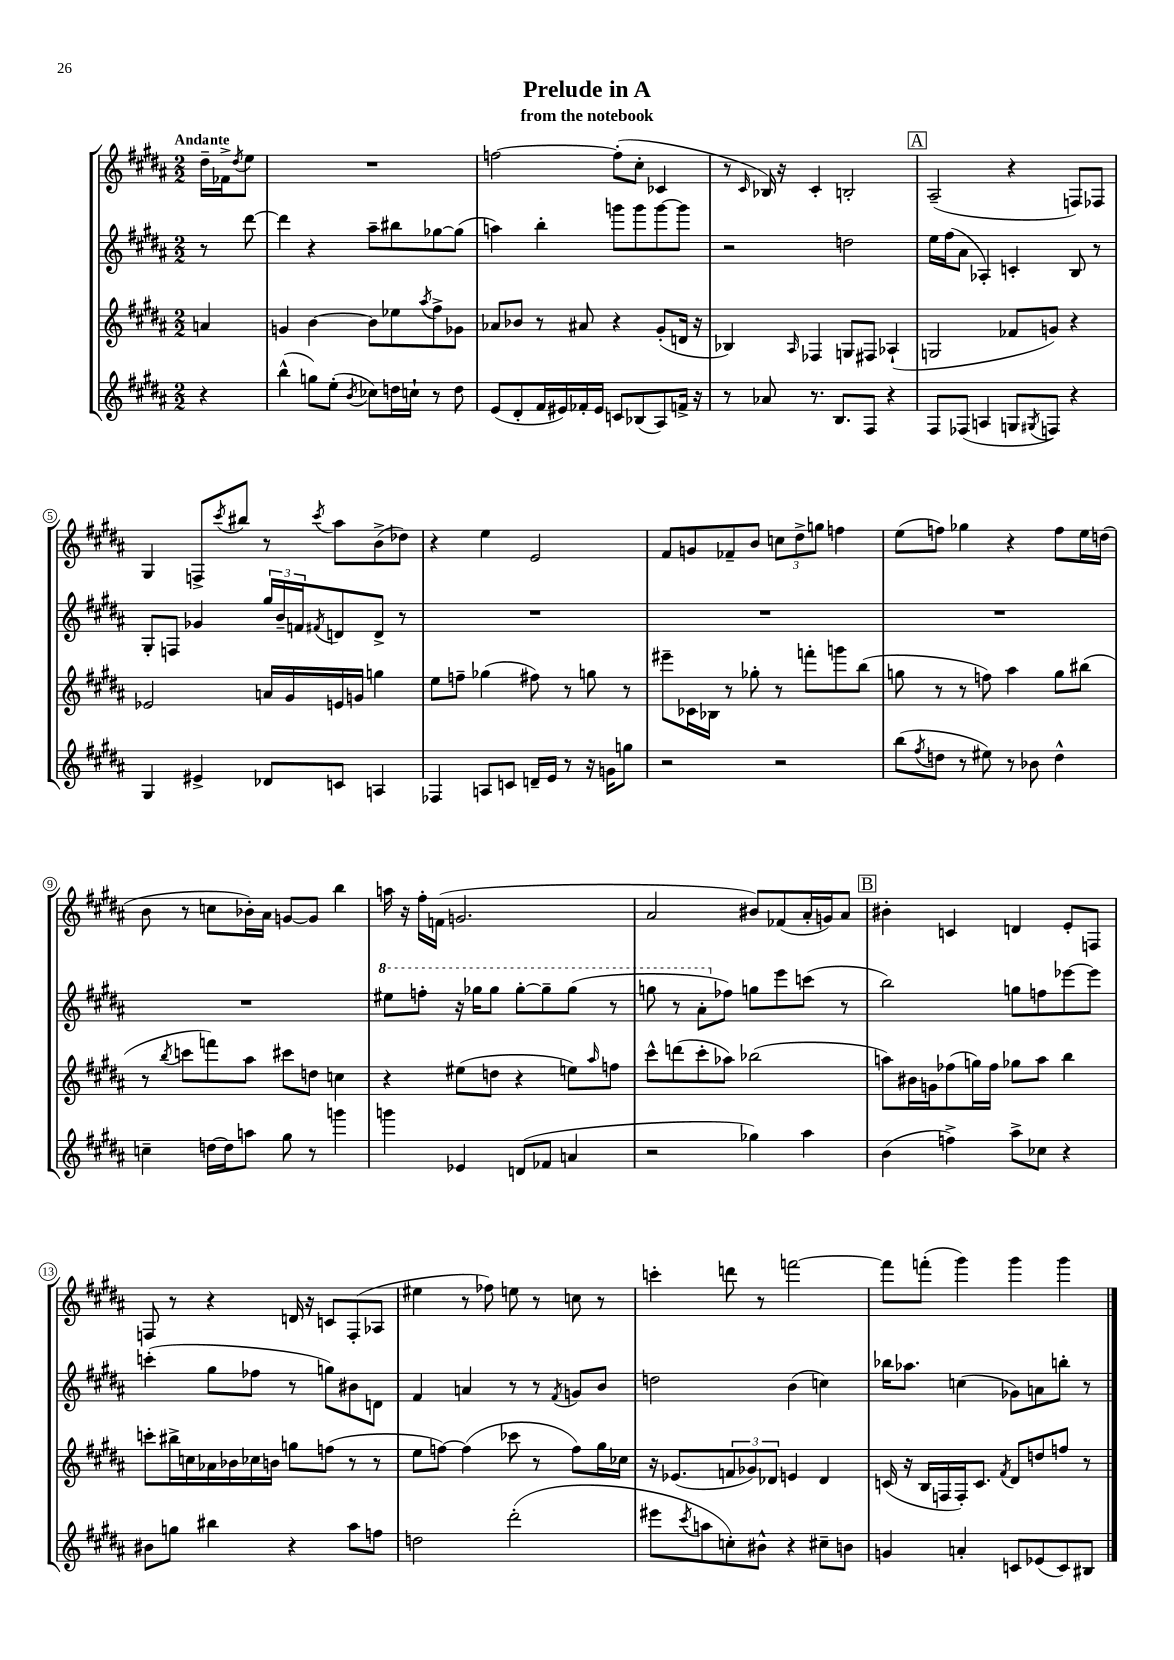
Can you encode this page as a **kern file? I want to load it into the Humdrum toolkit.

**kern	**kern	**kern	**kern
*staff4	*staff3	*staff2	*staff1
*clefG2	*clefG2	*clefG2	*clefG2
*k[f#c#g#d#a#]	*k[f#c#g#d#a#]	*k[f#c#g#d#a#]	*k[f#c#g#d#a#]
*M2/2	*M2/2	*M2/2	*M2/2
4r	4a	8r	16dd#~
.	.	.	16f-^
.	.	.	8qdd#
.	.	[8ddd#	8ee
=	=	=	=
(4bb^^	4g	4ddd#]	1r
8gg)	[4b	4r	.
(8ee'	.	.	.
8qb	.	.	.
8cc-)	8b]	8aa#~	.
16dd	8ee-	8bb#	.
16cc`	.	.	.
.	8qaa#	.	.
8r	8ff#^	[8gg-	.
8dd	8g-	(8gg-]	.
=	=	=	=
(8e	8a-	4aa)	[2ff
8d#'	8b-	.	.
16f#	8r	4bb'	.
16e#)	.	.	.
16f-'	8a#	.	.
16e#	.	.	.
8c	4r	8ggg	(8ff']
(8B-	.	8ggg	8cc#'
8A#)	(8g#'	[8ggg	4c-
16f^	16d	8ggg]	.
16r	16r	.	.
=	=	=	=
8r	4B-)	2r	8r
.	.	.	16qqc#
8a-	.	.	16B-)
.	.	.	16r
.	16qqA#	.	.
8.r	4F-	.	4c#'
8.B	.	.	.
.	8G	2dd	2B'
8F#	8F#	.	.
4r	(4A-`	.	.
=	=	=	=
8F#	2G	16ee	(2A#~
.	.	(16ff#	.
(8F-	.	8a#	.
4A	.	4A-')	.
8G	8f-	4c'	4r
8qG#	.	.	.
8F)	8g)	.	.
4r	4r	8B	8F)
.	.	8r	8F-
=	=	=	=
4G#	2e-	8G#'	4G#
.	.	8F	.
4e#^	.	4g-	8F^
.	.	.	8qccc#
.	.	.	8bb#
8d-	16a	24gg#	8r
.	.	24b~	.
.	16g#	.	.
.	.	24f	.
.	.	8qf#	8qccc#
8c	16e	8d	8aa#
.	16g	.	.
4A	4gg	8d^	(8b^
.	.	8r	8dd-)
=	=	=	=
4F-	8ee	1r	4r
.	8ff~	.	.
8A	(4gg-	.	4ee
8c	.	.	.
16d~	8ff#)	.	2e
16e	.	.	.
8r	8r	.	.
16r	8gg	.	.
16g	.	.	.
8gg	8r	.	.
=	=	=	=
2r	8eee#~	1r	8f#
.	16c-	.	8g
.	16B-	.	.
.	8r	.	8f-~
.	8gg-'	.	8b
2r	8r	.	12cc
.	.	.	12dd#^
.	8fff'	.	.
.	.	.	12gg
.	8ggg	.	4ff
.	(8bb	.	.
=	=	=	=
(8bb	8gg	1r	(8ee
8qff#	.	.	.
8dd	8r	.	8ff)
8r	8r	.	4gg-
8ee#)	8ff)	.	.
8r	4aa#	.	4r
8b-	.	.	.
4dd^^	8gg	.	8ff
.	(8bb#	.	16ee
.	.	.	(16dd
=	=	=	=
4cc~	8r	1r	8b
.	8qbb	.	.
.	8ccc	.	8r
[16dd	8fff)	.	8cc
16dd]	.	.	.
8aa	8aa#	.	16b-')
.	.	.	16a#
8gg#	8ccc#	.	[8g
8r	8dd	.	8g]
4ggg	4cc	.	4bb
=	=	=	=
4ggg	4r	8eee#	16aa
.	.	.	16r
.	.	8fff'	16ff#'
.	.	.	(16f
4e-	(8ee#	16r	2.g
.	.	16ggg-	.
.	8dd	8ggg-	.
(8d	4r	[8ggg-'	.
8f-	.	8ggg-~]	.
4a	8ee)	(8ggg-	.
.	16qqaa#	.	.
.	8ff	8r	.
=	=	=	=
2r	8ccc#^^	8ggg	2a#
.	(8ddd	8r	.
.	8ccc#'	8aa#'	.
.	8aa-)	8ff-)	.
4gg-)	(2bb-	8gg	8b#)
.	.	8eee	(8f-
4aa#	.	(8ccc	16a#'
.	.	.	16g)
.	.	8r	8a#
=	=	=	=
(4b	8aa)	2bb)	4b#'
.	16b#	.	.
.	16g	.	.
4ff^)	(8ff-	.	4c
.	16gg)	.	.
.	16ff-	.	.
8aa#^	8gg-	8gg	4d
8cc-	8aa	8ff	.
4r	4bb	[8eee-	8e'
.	.	8eee-]	8F
=	=	=	=
8b#	8ccc'	(4ccc'	8F
8gg	16bb#^	.	8r
.	16cc	.	.
4bb#	16a-	8gg#	4r
.	16b-	.	.
.	16cc-	8ff-	.
.	16b	.	.
4r	8gg	8r	16d
.	.	.	16r
.	(8ff	8gg)	8c
8aa#	8r	8b#	(8F'
8ff	8r	8d	8A-
=	=	=	=
2dd	8ee	4f#	4ee#
.	[8ff)	.	.
.	(4ff]	4a	8r
.	.	.	8ff-)
(2ddd#'	8ccc-	8r	8ee
.	8r	8r	8r
.	.	8qf#	.
.	8ff)	8g	8cc
.	16gg#	8b	8r
.	16cc-	.	.
=	=	=	=
8eee#	16r	2dd	4ccc'
.	(8.e-	.	.
8qccc#	.	.	.
8aa	.	.	.
8cc')	12f	.	8ddd
.	12g-)	.	.
8b#^^	.	.	8r
.	12d-	.	.
4r	4e	(4b	[2fff
8cc#~	4d-	4cc)	.
8b	.	.	.
=	=	=	=
4g	(16c	16bb-	8fff]
.	16r	8.aa-	.
.	16B	.	(8fff'
.	16F	.	.
4a'	16F')	(4cc	4ggg#)
.	8.c	.	.
.	8qf#	.	.
8c	8d#	8g-)	4ggg#
(8e-	8dd	8a	.
8c)	8ff	8bb'	4ggg#
8B#	8r	8r	.
==	==	==	==
*-	*-	*-	*-
